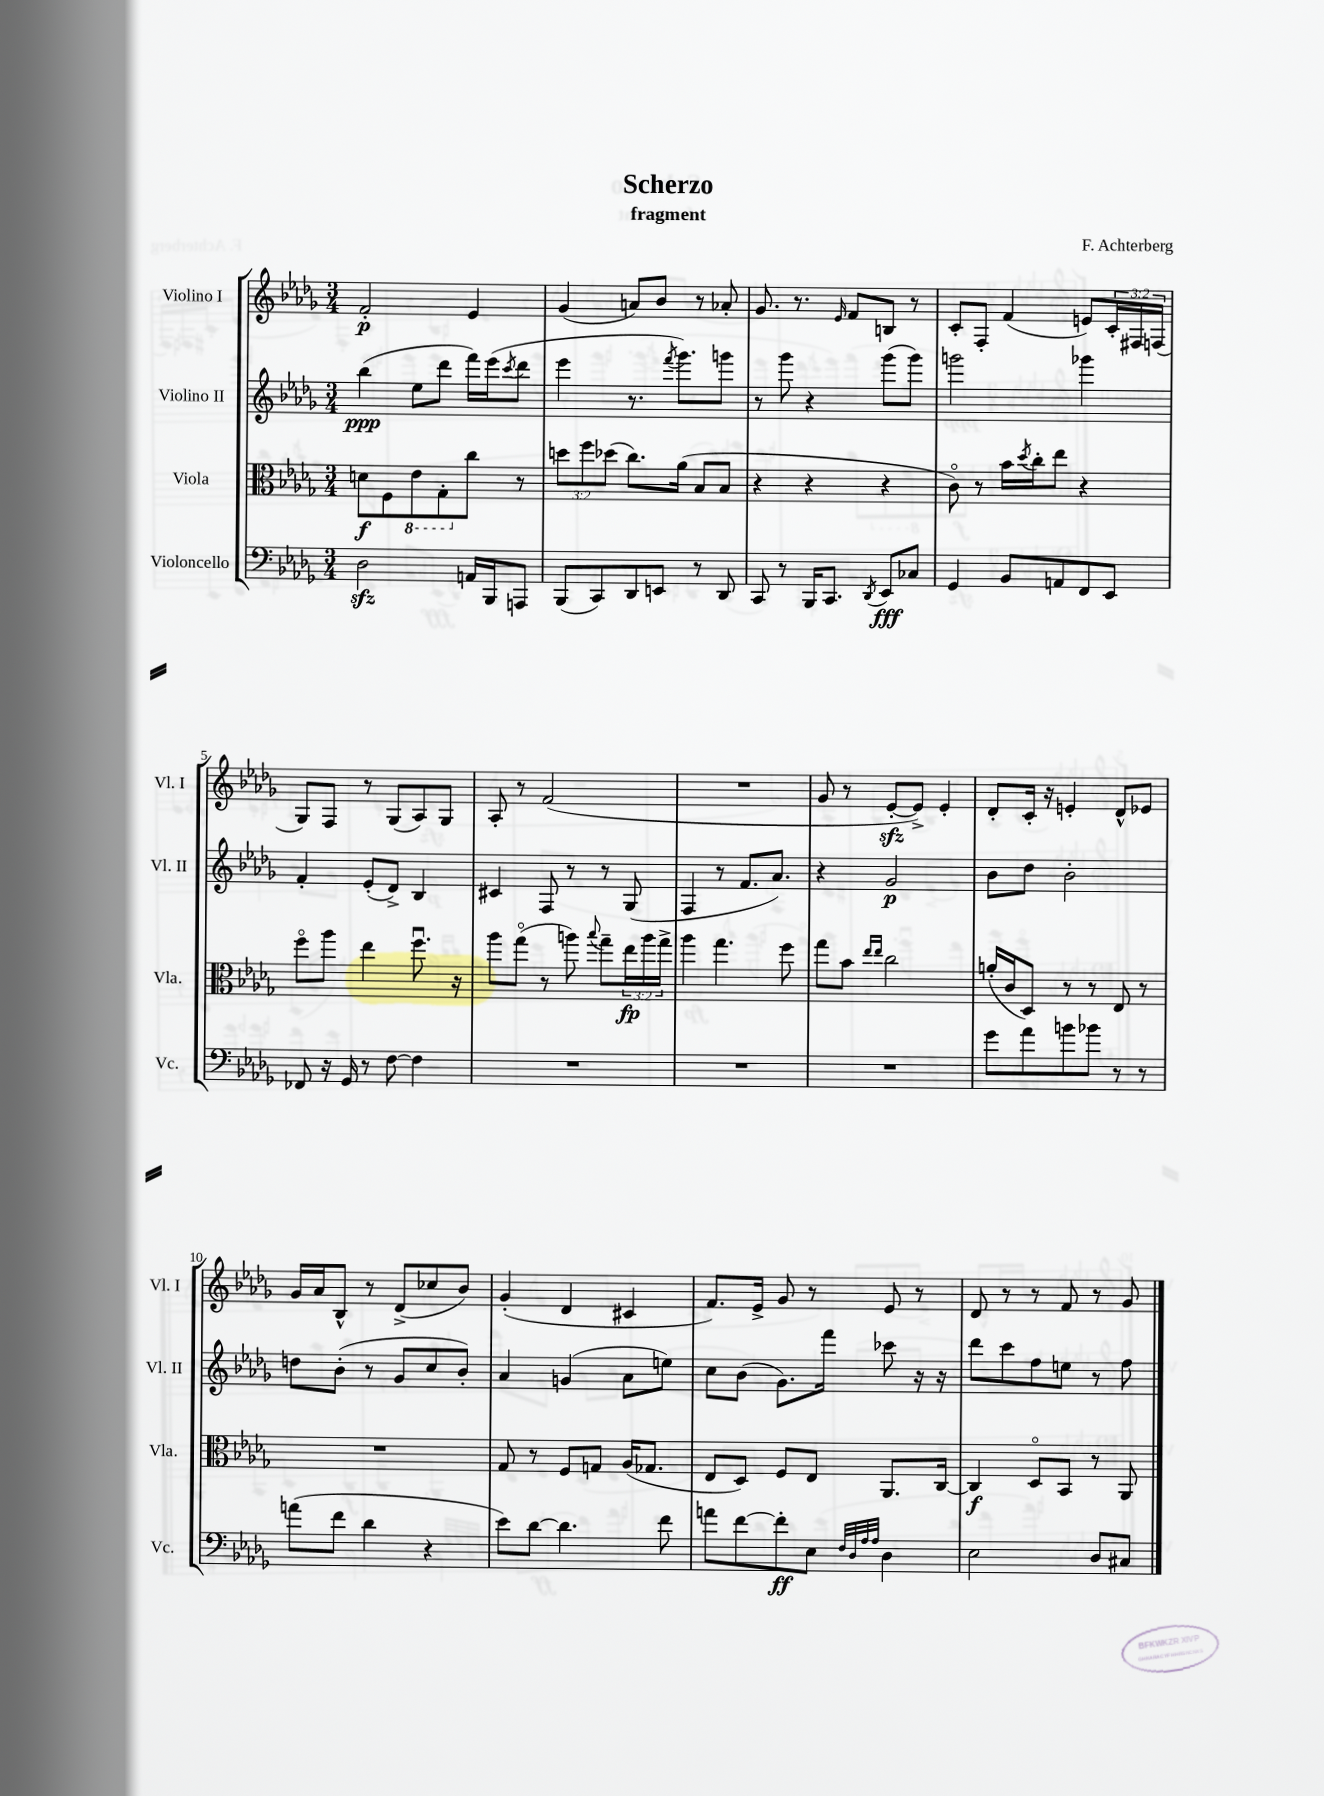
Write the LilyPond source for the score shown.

\header { title = "Scherzo" composer = "F. Achterberg" subtitle = "fragment" }
<<
\new StaffGroup <<
\new Staff = "s0" \with { instrumentName = "Violino I" shortInstrumentName = "Vl. I" } {
    \clef treble \key des \major \numericTimeSignature \time 3/4 \override Staff.TupletNumber.text = #tuplet-number::calc-fraction-text
    f'2-.\p ees'4 |
    ges'4( a'8) bes'8 r8 aes'8-. |
    ges'8. r8. \grace { ees'16 } f'8 b8 r8 |
    c'8-. f8-. f'4( e'8) \tuplet 3/2 { c'16-. fis16 f16( } |
    ges8) f8 r8 ges8( aes8) ges8 |
    aes8-. r8 f'2( |
    R2. |
    ges'8 r8 ees'8~-.\sfz ees'8->) ees'4-. |
    des'8-. c'16-. r16 e'4-. des'8-^ ees'8 |
    ges'16 aes'16 bes8-^ r8 des'8->( ces''8 bes'8) |
    ges'4-.( des'4 cis'4 |
    f'8.) ees'16-> ges'8 r8 ees'8 r8 |
    des'8 r8 r8 f'8 r8 ges'8 \bar "|." |
}
\new Staff = "s1" \with { instrumentName = "Violino II" shortInstrumentName = "Vl. II" } {
    \clef treble \key des \major \numericTimeSignature \time 3/4
    bes''4\ppp( ees''8 des'''8 f'''16) ees'''16( \acciaccatura { c'''8 } des'''8 |
    ees'''4 r8. \acciaccatura { f'''8 } ges'''8.) g'''8 |
    r8 ges'''8 r4 ges'''8( ges'''8) |
    g'''2 ges'''4 |
    f'4-. ees'8-.( des'8->) bes4 |
    cis'4 f8 r8 r8 ges8( |
    f4 r8 f'8. aes'8.) |
    r4 ges'2\p |
    bes'8 des''8 bes'2-. |
    d''8 bes'8-.( r8 ges'8 c''8 bes'8-.) |
    aes'4 g'4( aes'8 e''8) |
    c''8 bes'8( ges'8.) f'''16 ces'''8 r16 r16 |
    des'''8 c'''8 f''8 e''8 r8 f''8 \bar "|." |
}
\new Staff = "s2" \with { instrumentName = "Viola" shortInstrumentName = "Vla." } {
    \clef alto \key des \major \numericTimeSignature \time 3/4 \override Staff.TupletNumber.text = #tuplet-number::calc-fraction-text
    d'8\f f8 \ottava #-1 ees8 ges,8-. \ottava #0 c''8 r8 |
    \tuplet 3/2 { d''8 f''8 des''8( } c''8.) aes'16( bes8 bes8 |
    r4 r4 r4 |
    c'8\flageolet) r8 bes'16 \acciaccatura { des''8 } c''16-. ees''8 r4 |
    f''8\flageolet aes''8 ees''4 f''8.\downbow r16 |
    aes''8 ges''8\flageolet( r8 a''8) \appoggiatura { bes''8 } ges''8-- \tuplet 3/2 { ees''16\fp a''16 ges''16-> } |
    aes''4 ges''4. f''8 |
    ges''8 bes'8 \grace { ees''16 ees''16 } c''2 |
    a'16-.( c'16 des8) r8 r8 ees8 r8 |
    R2. |
    ges8 r8 f8 g8 aes16( ges8. |
    ees8 des8) f8 ees8 aes,8. c16~ |
    c4\f des8\flageolet bes,8 r8 aes,8 \bar "|." |
}
\new Staff = "s3" \with { instrumentName = "Violoncello" shortInstrumentName = "Vc." } {
    \clef bass \key des \major \numericTimeSignature \time 3/4
    des2\sfz a,16 bes,,16 a,,8 |
    bes,,8( c,8) des,8 e,8 r8 des,8 |
    c,8 r8 bes,,16 c,8. \acciaccatura { des,8 } ees,8\fff ces8 |
    ges,4 bes,8 a,8 f,8 ees,8 |
    fes,8 r16 ges,16 r8 f8~ f4 |
    R2. |
    R2. |
    R2. |
    ges'8 aes'8 b'8 bes'8 r8 r8 |
    a'8( f'8 des'4 r4 |
    ees'8) des'8~ des'4. f'8 |
    a'8 f'8~ f'8-.\ff ees8 \grace { f32 des32 aes32 aes32 } des4 |
    ees2 des8 cis8 \bar "|." |
}
>>
>>
